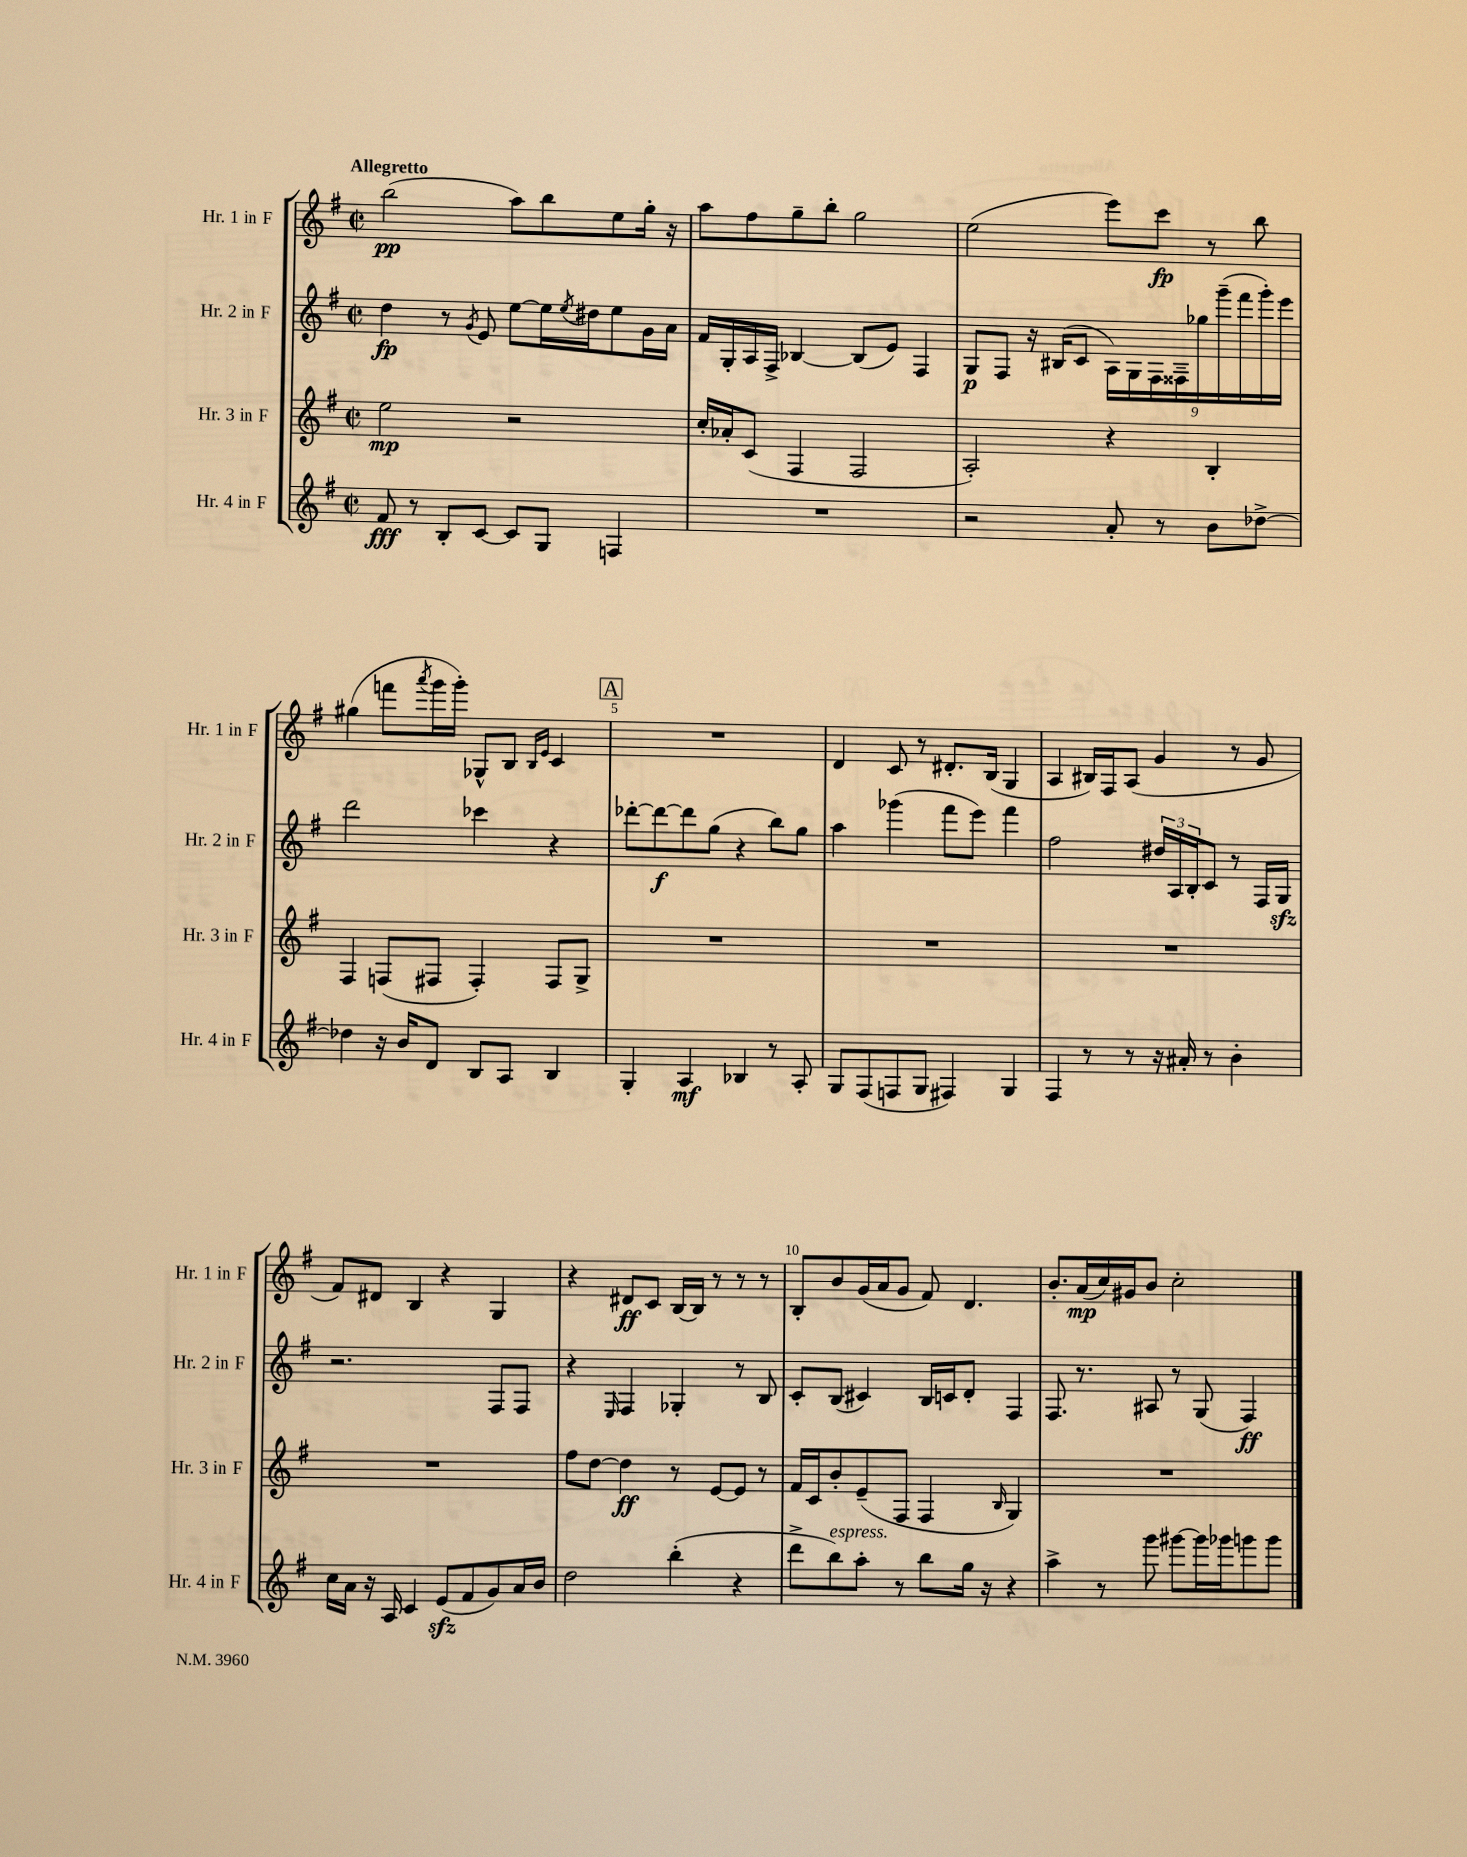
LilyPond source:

<<
\new StaffGroup <<
\new Staff = "s0" \with { instrumentName = "Hr. 1 in F" shortInstrumentName = "Hr. 1 in F" } {
    \clef treble \key g \major \defaultTimeSignature \time 2/2 \tempo "Allegretto"
    b''2\pp( a''8) b''8 e''8 g''16-. r16 |
    a''8 fis''8 g''8-- b''8-. g''2 |
    e''2( e'''8) c'''8\fp r8 b''8 |
    gis''4( f'''8 \acciaccatura { a'''8 } g'''16 g'''16-.) ges8-^ b8 \grace { b16 e'16 } c'4 |
    \mark \markup { \box "A" } R1 |
    d'4 c'8 r8 dis'8.-. b16( g4 |
    a4 bis16) fis16 a8( g'4 r8 g'8 |
    fis'8) dis'8 b4 r4 g4 |
    r4 dis'8\ff c'8 b16~ b16 r8 r8 r8 |
    b8-. b'8 g'16( a'16 g'8 fis'8) d'4. |
    b'8.-. a'16\mp( c''16) gis'16 b'8 c''2-. \bar "|." |
}
\new Staff = "s1" \with { instrumentName = "Hr. 2 in F" shortInstrumentName = "Hr. 2 in F" } {
    \clef treble \key g \major \defaultTimeSignature \time 2/2
    d''4\fp r8 \acciaccatura { g'8 } e'8 e''8~ e''16 \acciaccatura { e''8 } dis''16 e''8 g'16 a'16 |
    fis'16 g16-. a16 fis16-> bes4~ bes8( e'8) fis4 |
    g8\p fis8 r16 bis16( c'8 \tuplet 9/8 { a16) g16 fis16 fisis16-- ges''16 g'''16--( fis'''16 g'''16-.) e'''16 } |
    d'''2 ces'''4 r4 |
    \mark \markup { \box "A" } des'''8~-. des'''8~\f des'''8 g''8( r4 b''8) g''8 |
    a''4 ges'''4( fis'''8 e'''8) fis'''4 |
    fis''2 \tuplet 3/2 { dis''16 a16 b16-. } c'8 r8 fis16 g16\sfz |
    r2. fis8 fis8 |
    r4 \grace { e16 } fis4 ges4-. r8 b8 |
    c'8-. b8( cis'4) b16 c'16 d'8-. fis4 |
    fis8. r8. ais8 r8 g8( fis4\ff) \bar "|." |
}
\new Staff = "s2" \with { instrumentName = "Hr. 3 in F" shortInstrumentName = "Hr. 3 in F" } {
    \clef treble \key g \major \defaultTimeSignature \time 2/2
    e''2\mp r2 |
    c''16-. aes'16-. c'8( fis4 fis2 |
    a2-.) r4 b4-. |
    fis4 f8( fis8 fis4-.) fis8 g8-> |
    \mark \markup { \box "A" } R1 |
    R1 |
    R1 |
    R1 |
    fis''8 d''8~ d''4\ff r8 e'8~ e'8 r8 |
    fis'16 c'16 b'8-. e'8--( fis8 fis4 \grace { b16 } g4) |
    R1 \bar "|." |
}
\new Staff = "s3" \with { instrumentName = "Hr. 4 in F" shortInstrumentName = "Hr. 4 in F" } {
    \clef treble \key g \major \defaultTimeSignature \time 2/2
    fis'8\fff r8 b8-. c'8~ c'8 g8 f4 |
    R1 |
    r2 a'8-. r8 b'8 des''8~-> |
    des''4 r16 b'16 d'8 b8 a8 b4 |
    \mark \markup { \box "A" } g4-. a4\mf bes4 r8 a8-. |
    g8 fis8( f8 g8 fis4) g4 |
    fis4 r8 r8 r16 ais'16-. r8 b'4-. |
    c''16 a'16 r16 a16 c'4 e'8\sfz( fis'8 g'8) a'16 b'16 |
    d''2 b''4-.( r4 |
    d'''8-> b''8^\markup { \italic "espress." }) a''8-. r8 b''8 g''16 r16 r4 |
    a''4-> r8 g'''8 gis'''8~ gis'''16 ges'''16 g'''8 g'''8 \bar "|." |
}
>>
>>
\layout { \context { \Score \override BarNumber.break-visibility = ##(#f #t #t) barNumberVisibility = #(every-nth-bar-number-visible 5) } }
